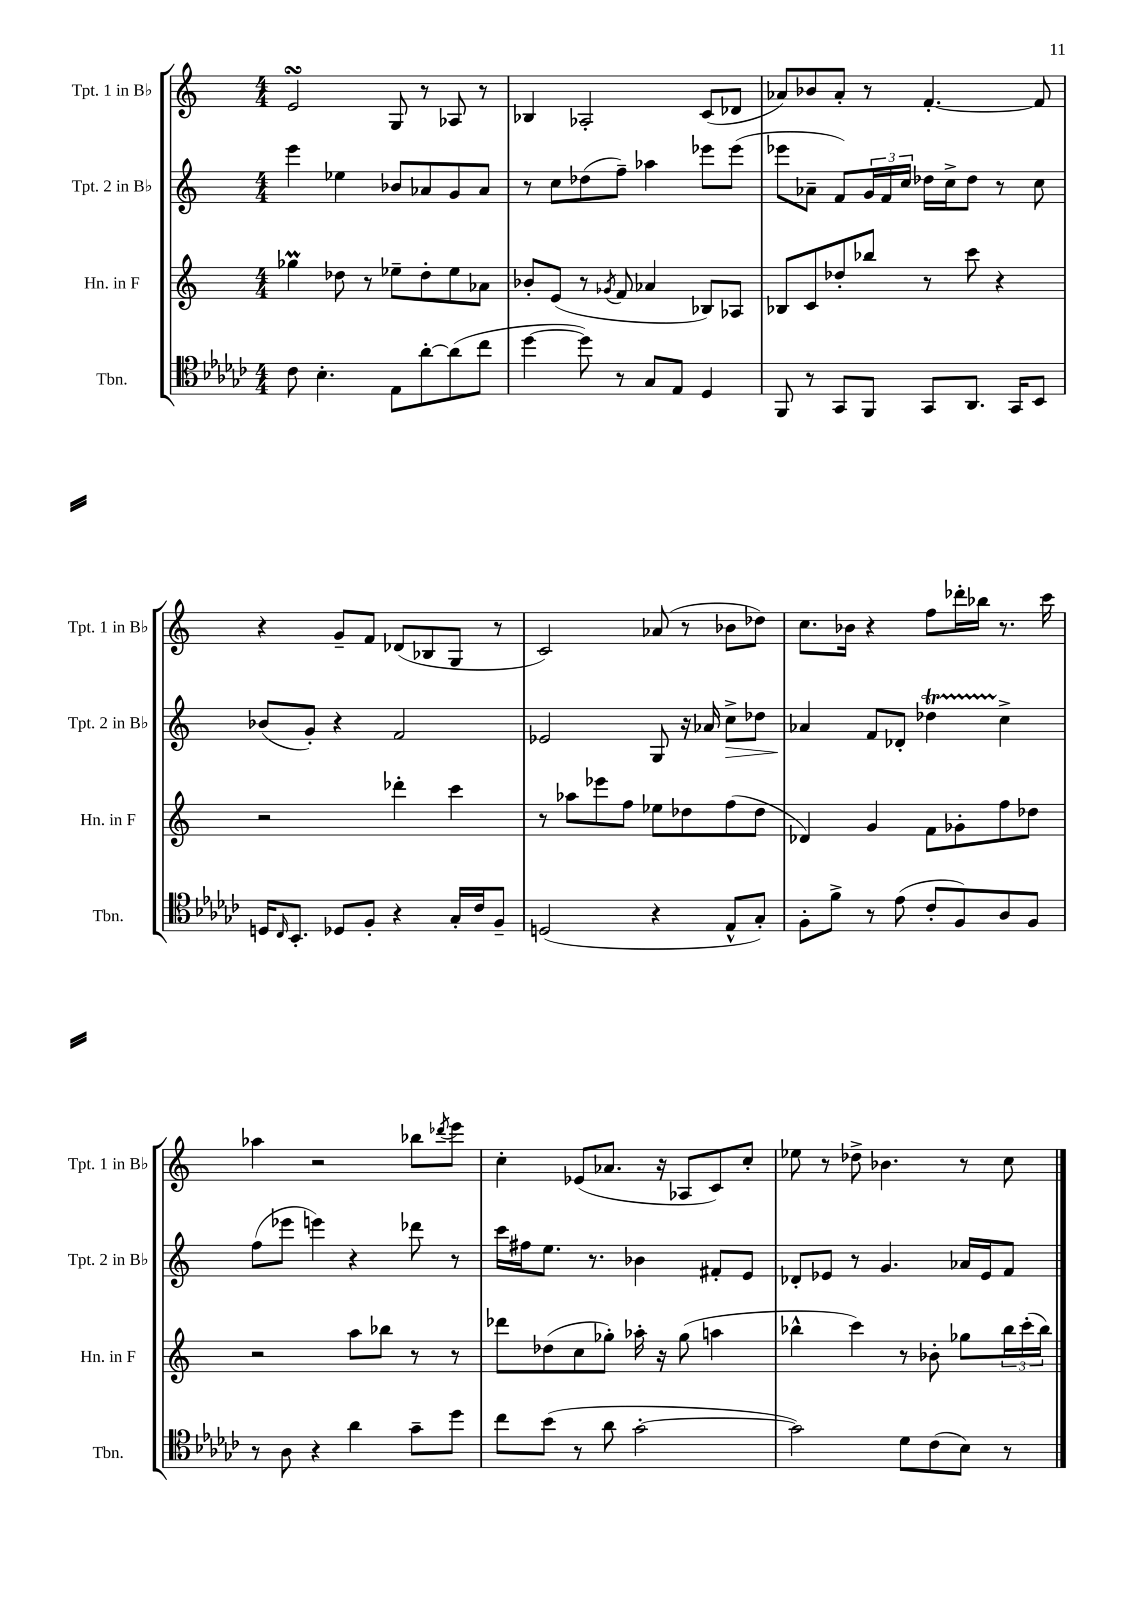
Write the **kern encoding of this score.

**kern	**kern	**kern	**dynam	**kern
*part4	*part3	*part2	*part2	*part1
*staff4	*staff3	*staff2	*staff2	*staff1
*I"Tbn.	*I"Hn. in F	*I"Tpt. 2 in B♭	*	*I"Tpt. 1 in B♭
*I'Tbn.	*I'Hn. in F	*I'Tpt. 2 in B♭	*	*I'Tpt. 1 in B♭
*clefC4	*clefG2	*clefG2	*	*clefG2
*k[b-e-a-d-g-c-]	*k[]	*k[]	*	*k[]
*M4/4	*M4/4	*M4/4	*	*M4/4
=70	=70	=70	=70	=70
8c-\	4gg-XM\	4eee\	.	2esSsS/
4.B-'\	.	.	.	.
.	8dd-X\	4ee-X\	.	.
.	8r	.	.	.
8E-\L	8ee-X~\L	8b-X/L	.	8G/
[8a-'\	8dd-'\	8a-X/	.	8r
(8a-\]	8ee-\	8g/	.	8A-X/
8cc-\J	8a-X\J	8a-/J	.	8r
=71	=71	=71	=71	=71
[4dd-\	8b-X'/L	8r	.	4B-X/
.	(8e/J	8cc\L	.	.
8dd-\])	8r	(8dd-X\	.	2A-X'/
.	8qg-X/	.	.	.
8r	8f/	8ff~\J)	.	.
8G-/L	4a-X/	4aa-X\	.	.
8E-/J	.	.	.	.
4D-/	8B-X/L)	8eee-X\L	.	(8c/L
.	8A-X/J	(8eee-\J	.	8d-X/J
=72	=72	=72	=72	=72
8FF/	8B-X/L	8eee-X\L	.	8a-X/L)
8r	8c/	8a-X~\J	.	8b-X/
8GG-/L	8dd-X'/	8f/L)	.	8a-'/J
8FF/J	8bb-X/J	24g/L	.	8r
.	.	24f/	.	.
.	.	24cc/JJ	.	.
8GG-/L	8r	16dd-X\LL	.	[4.f'/
.	.	16cc^\J	.	.
8.AA-/J	8ccc\	8dd-\J	.	.
.	4r	8r	.	.
16GG-/KL	.	.	.	.
8BB-/J	.	8cc\	.	8f/]
!!LO:LB:g=z
=73	=73	=73	=73	=73
16Dn/KL	2r	(8b-X/L	.	4r
16qqC-/	.	.	.	.
8.BB-'/J	.	.	.	.
.	.	8g'/J)	.	.
8D-X/L	.	4r	.	8g~/L
8F'/J	.	.	.	8f/J
4r	4ddd-X'\	2f/	.	(8d-X/L
.	.	.	.	8B-X/
16G-'/LL	4ccc\	.	.	8G/J
16c-/J	.	.	.	.
8F~/J	.	.	.	8r
=74	=74	=74	=74	=74
(2Dn/	8r	2e-X/	.	2c/)
.	8aa-X\L	.	.	.
.	8eee-X\	.	.	.
.	8ff\J	.	.	.
4r	8ee-X\L	8G/	.	(8a-X/
.	8dd-X\	16r	.	8r
.	.	16a-X/	.	.
!	!	!	!LO:HP:b	!
8E-^^/L	(8ff\	8cc^\L	>	8b-X\L
8G-'/J)	8dd-\J	8dd-X\J	.	8dd-X\J)
=75	=75	=75	=75	=75
8F'\L	4d-X/)	4a-X/	.	8.cc\L
8f^\J	.	.	.	.
.	.	.	.	16b-X\Jk
8r	4g/	8f/L	]	4r
(8e-\	.	8d-X'/J	.	.
8c-'/L	8f\L	4dd-XT\	.	8ff\L
8F/)	8g-X'\	.	.	16ddd-X'\L
.	.	.	.	16bb-X\JJ
8A-/	8ff\	4cc^\	.	8.r
8F/J	8dd-X\J	.	.	.
.	.	.	.	16ccc\
!!LO:LB:g=z
=76	=76	=76	=76	=76
8r	2r	(8ff\L	.	4aa-X\
8A-\	.	8eee-X\J	.	.
4r	.	4eeen\)	.	2r
4a-\	8aa\L	4r	.	.
.	8bb-X\J	.	.	.
8g-~\L	8r	8ddd-X\	.	8bb-X\L
.	.	.	.	8qddd-X/
8dd-\J	8r	8r	.	8eee\J
=77	=77	=77	=77	=77
8cc-\L	8ddd-X\L	16ccc\LL	.	4cc'\
.	.	16ff#X\J	.	.
(8b-\J	(8dd-X\	8.ee\J	.	.
8r	8cc\	.	.	(8e-X/L
.	.	8.r	.	.
8a-\	8gg-X'\J)	.	.	8.a-X/J
[2g-'\	16aa-X'\	4b-X\	.	.
.	16r	.	.	16r
.	(8gg-\	.	.	8A-X/L
.	4aan\	8f#X'/L	.	8c/)
.	.	8e/J	.	8cc'/J
=78	=78	=78	=78	=78
2g-\])	4bb-X^^\	8d-X'/L	.	8ee-X\
.	.	8e-X/J	.	8r
.	4ccc\)	8r	.	8dd-X^\
.	.	4.g/	.	4.b-X\
8d-\L	8r	.	.	.
(8c-\	8b-X'\	.	.	.
8B-\J)	8gg-X\L	16a-X/LL	.	8r
.	.	16e-/J	.	.
8r	24bb-\L	8f/J	.	8cc\
.	(24ccc'\	.	.	.
.	24bb-\JJ)	.	.	.
==	==	==	==	==
*-	*-	*-	*-	*-
